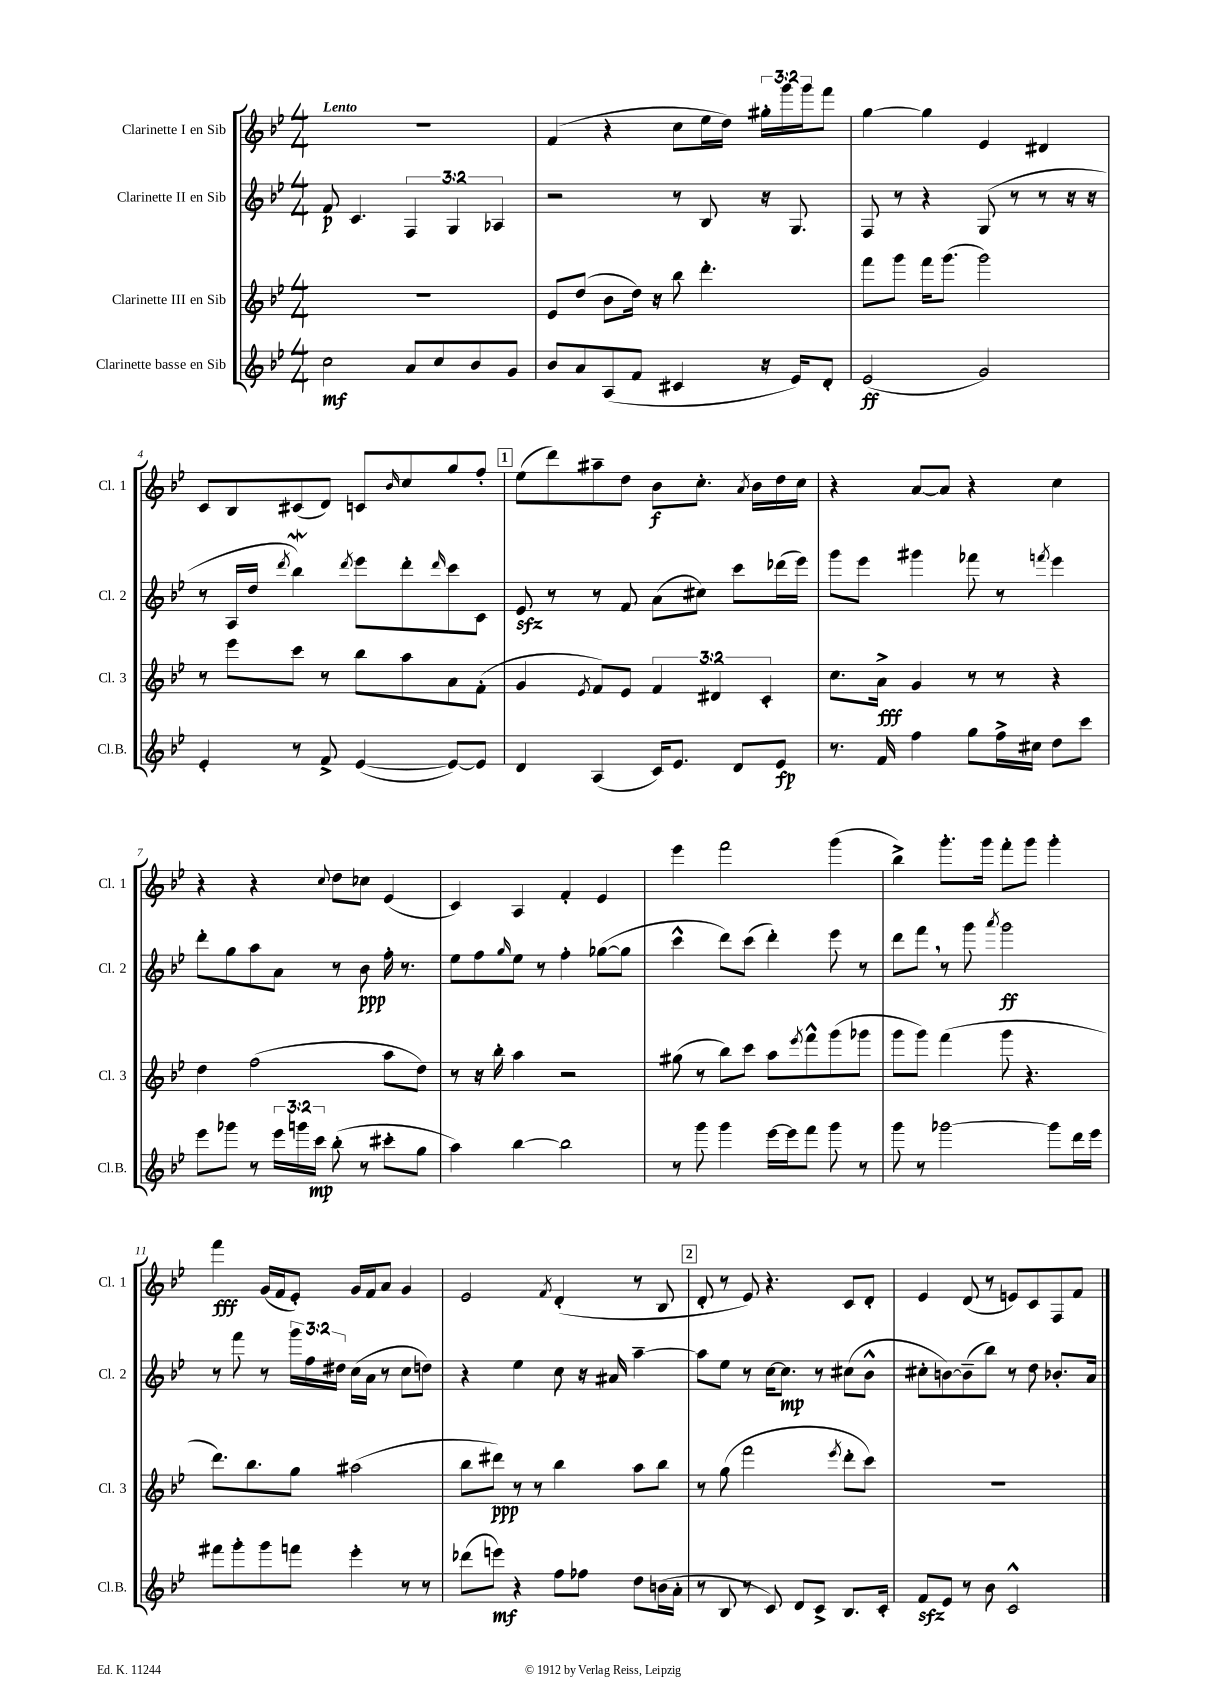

**kern	**kern	**kern	**kern
*staff4	*staff3	*staff2	*staff1
*clefG2	*clefG2	*clefG2	*clefG2
*k[b-e-]	*k[b-e-]	*k[b-e-]	*k[b-e-]
*M4/4	*M4/4	*M4/4	*M4/4
2cc	1r	8f	1r
.	.	4.c	.
8a	.	6F	.
8cc	.	.	.
.	.	6G	.
8b-	.	.	.
.	.	6A-	.
8g	.	.	.
=	=	=	=
8b-	8e-	2r	(4f
8a	(8dd	.	.
(8A	8b-	.	4r
8f	16dd)	.	.
.	16r	.	.
4c#	8bb-	8r	8cc
.	4.ddd'	8B-	16ee-
.	.	.	16dd)
16r	.	16r	24gg#'
.	.	.	24ggg
16e-)	.	8.G	.
.	.	.	24ggg
8d'	.	.	8fff
=	=	=	=
(2e-	8fff	8F	[4gg
.	8ggg	8r	.
.	16fff	4r	4gg]
.	(8.ggg	.	.
2g)	2ggg)	(8G	4e-
.	.	8r	.
.	.	8r	4d#
.	.	16r	.
.	.	16r	.
=	=	=	=
4e-'	8r	8r	8c
.	8eee-	16A	8B-
.	.	16dd	.
.	.	8qddd	.
8r	8ccc	4bb-)	(8c#
8f^	8r	.	8d)
.	.	8qddd	.
([4e-	8bb-	8eee-	8c
.	.	.	16qqb-
.	8aa	8ddd'	8cc
.	.	16qqddd	.
8e-_)	8a	8ccc	8gg
8e-]	(8f'	8c	8ff'
=	=	=	=
4d	4g	8e-	(8ee-
.	.	8r	8ddd)
.	8qe-	.	.
(4A	8f)	8r	8aa#~
.	8e-	8f	8dd
16c)	6f	(8a	8b-
8.e-	.	.	.
.	.	8cc#)	8.cc'
.	6d#	.	.
8d	.	8ccc	.
.	.	.	8qa
.	.	.	16b-
.	6c'	.	.
8e-	.	(16ddd-	16dd
.	.	16eee-)	16cc
=	=	=	=
8.r	8.cc	8ggg	4r
.	.	8eee-	.
16f	16a^	.	.
4ff	4g	4ggg#	[8a
.	.	.	8a]
8gg	8r	8fff-	4r
16ff^	8r	8r	.
16cc#	.	.	.
.	.	8qfff	.
8dd	4r	4eee-	4cc
8ccc	.	.	.
=	=	=	=
8eee-	4dd	8ddd'	4r
8ggg-	.	8gg	.
8r	(2ff	8aa	4r
24eee-	.	8a	.
24ggg	.	.	.
24ccc	.	.	.
.	.	.	8qqcc
(8bb-'	.	8r	8dd
8r	.	8b-	8cc-
8ccc#'	8aa	16ff'	(4e-
.	.	8.r	.
8gg	8dd)	.	.
=	=	=	=
4aa)	8r	8ee-	4c)
.	16r	8ff	.
.	16bb-'	.	.
.	.	16qqgg	.
[4bb-	4aa	8ee-	4A
.	.	8r	.
2bb-]	2r	4ff'	4f'
.	.	([8gg-	4e-
.	.	8gg-]	.
=	=	=	=
8r	(8gg#	4ccc^^	4eee-
8ggg	8r	.	.
4ggg	8bb-)	8ddd)	2fff
.	8ccc	(8ccc	.
[16eee-	8aa	4ddd')	.
16eee-]	.	.	.
.	8qeee-	.	.
8fff	8fff^^	.	.
8ggg	(8ggg	8eee-	(4ggg
8r	8ggg-	8r	.
=	=	=	=
8ggg	8ggg	8ddd	4bb-^)
8r	8ggg)	8fff	.
[2ggg-	(4fff	8r	8.ggg'
.	.	8ggg	.
.	.	.	16ggg
.	.	8qaaa	.
.	8ggg	2ggg	8fff'
.	4.r	.	8ggg
8ggg-]	.	.	4ggg'
16ddd	.	.	.
16eee-	.	.	.
=	=	=	=
8fff#	8.ddd)	8r	4fff
8ggg'	.	8fff	.
.	8.bb-	.	.
8ggg	.	8r	(16g
.	.	.	16f
8fff	8gg	24ggg	8e-')
.	.	24ff	.
.	.	24dd#	.
4eee-'	(2aa#	(16cc	16g
.	.	16a	16f
.	.	8r	8a
8r	.	8cc	4g
8r	.	8dd)	.
=	=	=	=
(8ddd-	8bb-	4r	2e-
8eee)	8ddd#)	.	.
4r	8r	4ee-	.
.	8r	.	.
.	.	.	8qf
8ff	4bb-	8cc	(4d'
8ff-	.	16r	.
.	.	16a#	.
8dd	8aa	[4aa~	8r
(16b	8bb-	.	8B-
16a'	.	.	.
=	=	=	=
8r	8r	8aa]	8d'
8B-	(8gg	8ee-	8r
8r	2fff	8r	8e-)
8c)	.	[16cc	4.r
.	.	8.cc]	.
8d	.	.	.
8c^	.	8r	.
.	8qeee-	.	.
8.B-	8ddd'	(8cc#	8c
.	8ccc)	8b-^^	8d'
16c'	.	.	.
=	=	=	=
8f	1r	8cc#'	4e-
8e-	.	[8b)	.
8r	.	(8b~]	(8d
8b-	.	8bb-)	8r
2c^^	.	8r	8e)
.	.	8dd	8c
.	.	8.b-'	8F
.	.	.	8f
.	.	16a	.
==	==	==	==
*-	*-	*-	*-
